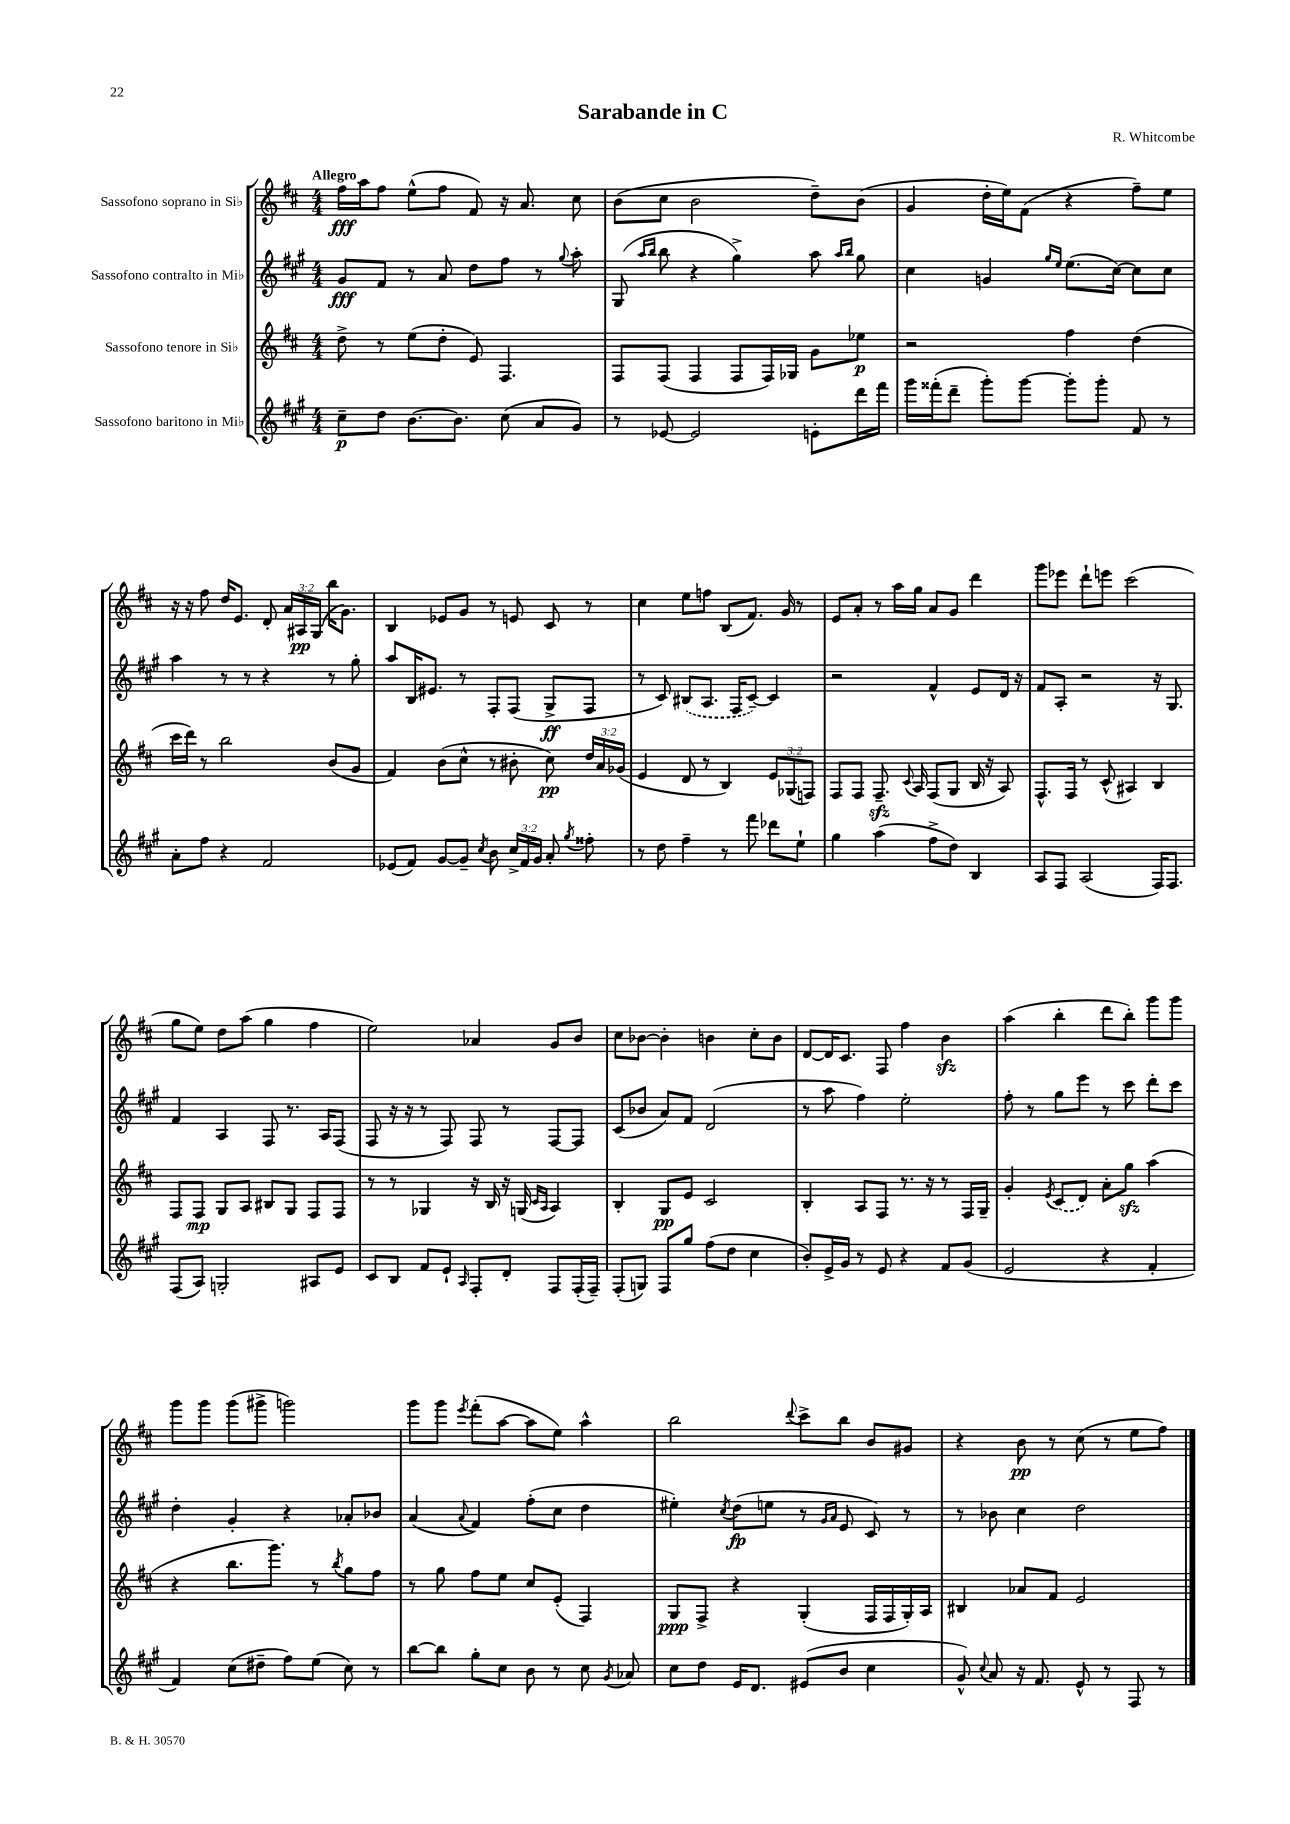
\header { title = "Sarabande in C" composer = "R. Whitcombe" }
<<
\new StaffGroup <<
\new Staff = "s0" \with { instrumentName = "Sassofono soprano in Sib" } {
    \clef treble \key d \major \numericTimeSignature \time 4/4 \override Staff.TupletNumber.text = #tuplet-number::calc-fraction-text \tempo "Allegro"
    \autoBeamOff fis''16[\fff a''16 fis''8] e''8[-^( fis''8] fis'8) r16 a'8. cis''8 |
    b'8[( cis''8] b'2 d''8[--) b'8]( |
    g'4 d''16[-. e''16) fis'8]( r4 fis''8[--) e''8] |
    r16 r16 fis''8 d''16[ e'8.] d'8-. \tuplet 3/2 { a'16[ ais16\pp g16]( } b''16[ g'8.]) |
    b4 ees'8[ g'8] r8 e'8 cis'8 r8 |
    cis''4 e''8[ f''8] b8[( fis'8.]) g'16 r8 |
    e'8[ a'8]-. r8 a''16[ g''16] a'8[ g'8] d'''4 |
    g'''8[ ees'''8] d'''8[-! e'''8] cis'''2( |
    g''8[ e''8]) d''8[ a''8]( g''4 fis''4 |
    e''2) aes'4 g'8[ b'8] |
    cis''8[ bes'8]~ bes'4-. b'4 cis''8[-. b'8] |
    d'8[~ d'16 cis'8.] fis8 fis''4 b'4\sfz |
    a''4( b''4-. d'''8[ b''8]-.) g'''8[ g'''8] |
    g'''8[ g'''8] g'''8[( gis'''8]-> g'''2) |
    g'''8[ g'''8] \acciaccatura { e'''8 } fis'''8[-.( a''8]~ a''8[ e''8]) a''4-^ |
    b''2 \appoggiatura { d'''8 } cis'''8[-> b''8] b'8[ gis'8] |
    r4 b'8\pp r8 cis''8( r8 e''8[ fis''8]) \bar "|." |
}
\new Staff = "s1" \with { instrumentName = "Sassofono contralto in Mib" } {
    \clef treble \key a \major \numericTimeSignature \time 4/4
    \autoBeamOff gis'8[\fff fis'8] r8 a'8 d''8[ fis''8] r8 \appoggiatura { gis''8 } a''8-. |
    gis8( \grace { a''16[ b''16] } b''8 r4 gis''4->) a''8 \grace { a''16[ b''16] } gis''8 |
    cis''4 g'4 \grace { gis''16[ e''16] } e''8.[( cis''16]~) cis''8[ cis''8] |
    a''4 r8 r8 r4 r8 gis''8-. |
    a''8[ b16 eis'8.] r8 fis8[-. fis8]( gis8[->\ff fis8] |
    r8 cis'8) \once \slurDashed bis8[( a8.] fis16[ cis'8]~--) cis'4 |
    r2 fis'4-^ e'8[ d'16] r16 |
    fis'8[ a8]-. r2 r16 gis8. |
    fis'4 a4 fis8 r8. a16[ fis8]( |
    fis8 r16 r16 r8 fis8) fis8 r8 fis8[~ fis8] |
    cis'8[( bes'8] a'8[) fis'8] d'2( |
    r8 a''8 fis''4) e''2-. |
    fis''8-. r8 gis''8[ e'''8] r8 cis'''8 d'''8[-. cis'''8] |
    d''4-. gis'4-. r4 aes'8[-. bes'8] |
    a'4( \appoggiatura { a'8 } fis'4) fis''8[-.( cis''8] d''4 |
    eis''4-.) \acciaccatura { cis''8 } d''8[\fp( e''8] r8 \grace { gis'16[ a'16] } e'8 cis'8) r8 |
    r8 bes'8 cis''4 d''2 \bar "|." |
}
\new Staff = "s2" \with { instrumentName = "Sassofono tenore in Sib" } {
    \clef treble \key d \major \numericTimeSignature \time 4/4 \override Staff.TupletNumber.text = #tuplet-number::calc-fraction-text
    \autoBeamOff d''8-> r8 e''8[( d''8]-. e'8) fis4. |
    fis8[ fis8]( fis4 fis8[ fis16) ges16] g'8[ ees''8]\p |
    r2 fis''4 d''4( |
    cis'''16[ d'''16]) r8 b''2 b'8[( g'8] |
    fis'4) b'8[( cis''8]-^ r8 bis'8-. cis''8\pp) \tuplet 3/2 { d''16[ a'16 ges'16]( } |
    e'4 d'8 r8 b4) \tuplet 3/2 { e'8[ ges8( f8]) } |
    fis8[ fis8] fis8.--\sfz \appoggiatura { cis'8 } a16 fis8[( g8] b16 r16 a8) |
    fis8.[-^ fis16] r8 cis'8-^( ais4) b4 |
    fis8[ fis8]\mp g8[ a8] bis8[ g8] fis8[ fis8] |
    r8 r8 ges4 r16 b16 r16 g16( \grace { cis'16[ a16] } a4) |
    b4-. g8[\pp e'8] cis'2 |
    b4-. a8[ fis8] r8. r16 r8 fis16[ g16]-- |
    g'4-. \acciaccatura { e'8 } \once \slurDashed cis'8[( d'8]) a'8[-. g''8]\sfz a''4( |
    r4 b''8.[ g'''8.]) r8 \acciaccatura { b''8 } g''8[ fis''8] |
    r8 g''8 fis''8[ e''8] cis''8[ e'8]-.( fis4) |
    g8[\ppp fis8]-> r4 g4-.( fis16[ fis16 g16-.) a16] |
    bis4 aes'8[ fis'8] e'2 \bar "|." |
}
\new Staff = "s3" \with { instrumentName = "Sassofono baritono in Mib" } {
    \clef treble \key a \major \numericTimeSignature \time 4/4 \override Staff.TupletNumber.text = #tuplet-number::calc-fraction-text
    \autoBeamOff cis''8[--\p d''8] b'8.[~ b'8.] cis''8( a'8[ gis'8]) |
    r8 ees'8~ ees'2 e'8[-. d'''16 fis'''16] |
    gis'''16[ fisis'''16-.( d'''8]-- gis'''8[-.) gis'''8]~ gis'''8[-. gis'''8]-. fis'8 r8 |
    a'8[-. fis''8] r4 fis'2 |
    ees'8[( fis'8]) gis'8[~ gis'8]-- \acciaccatura { cis''8 } b'8 \tuplet 3/2 { cis''16[-> fis'16 gis'16] } a'8-. \acciaccatura { gis''8 } fisis''8-. |
    r8 d''8 fis''4-- r8 fis'''8 des'''8[ e''8]-! |
    gis''4 a''4( fis''8[-> d''8]) b4 |
    a8[ fis8] a2( fis16[) fis8.] |
    fis8[( a8]) g2-. ais8[ e'8] |
    cis'8[ b8] fis'8[ e'8]-! \grace { a16 } fis8[-. d'8]-. fis8[ fis16-.( fis16]--) |
    fis8[-.( g8]) fis8[ gis''8] fis''8[( d''8] cis''4 |
    b'8[-.) e'16-> gis'16] r8 e'8 r4 fis'8[ gis'8]( |
    e'2 r4 fis'4-. |
    fis'4) cis''8[( dis''8]-- fis''8[) e''8]( cis''8) r8 |
    b''8[~ b''8] gis''8[-. cis''8] b'8 r8 cis''8 \acciaccatura { gis'8 } aes'8 |
    cis''8[ d''8] e'16[ d'8.] eis'8[( b'8] cis''4 |
    gis'8-^) \appoggiatura { cis''8 } a'8 r16 fis'8. e'8-^ r8 fis8 r8 \bar "|." |
}
>>
>>
\layout { \context { \Score \remove "Bar_number_engraver" } }
